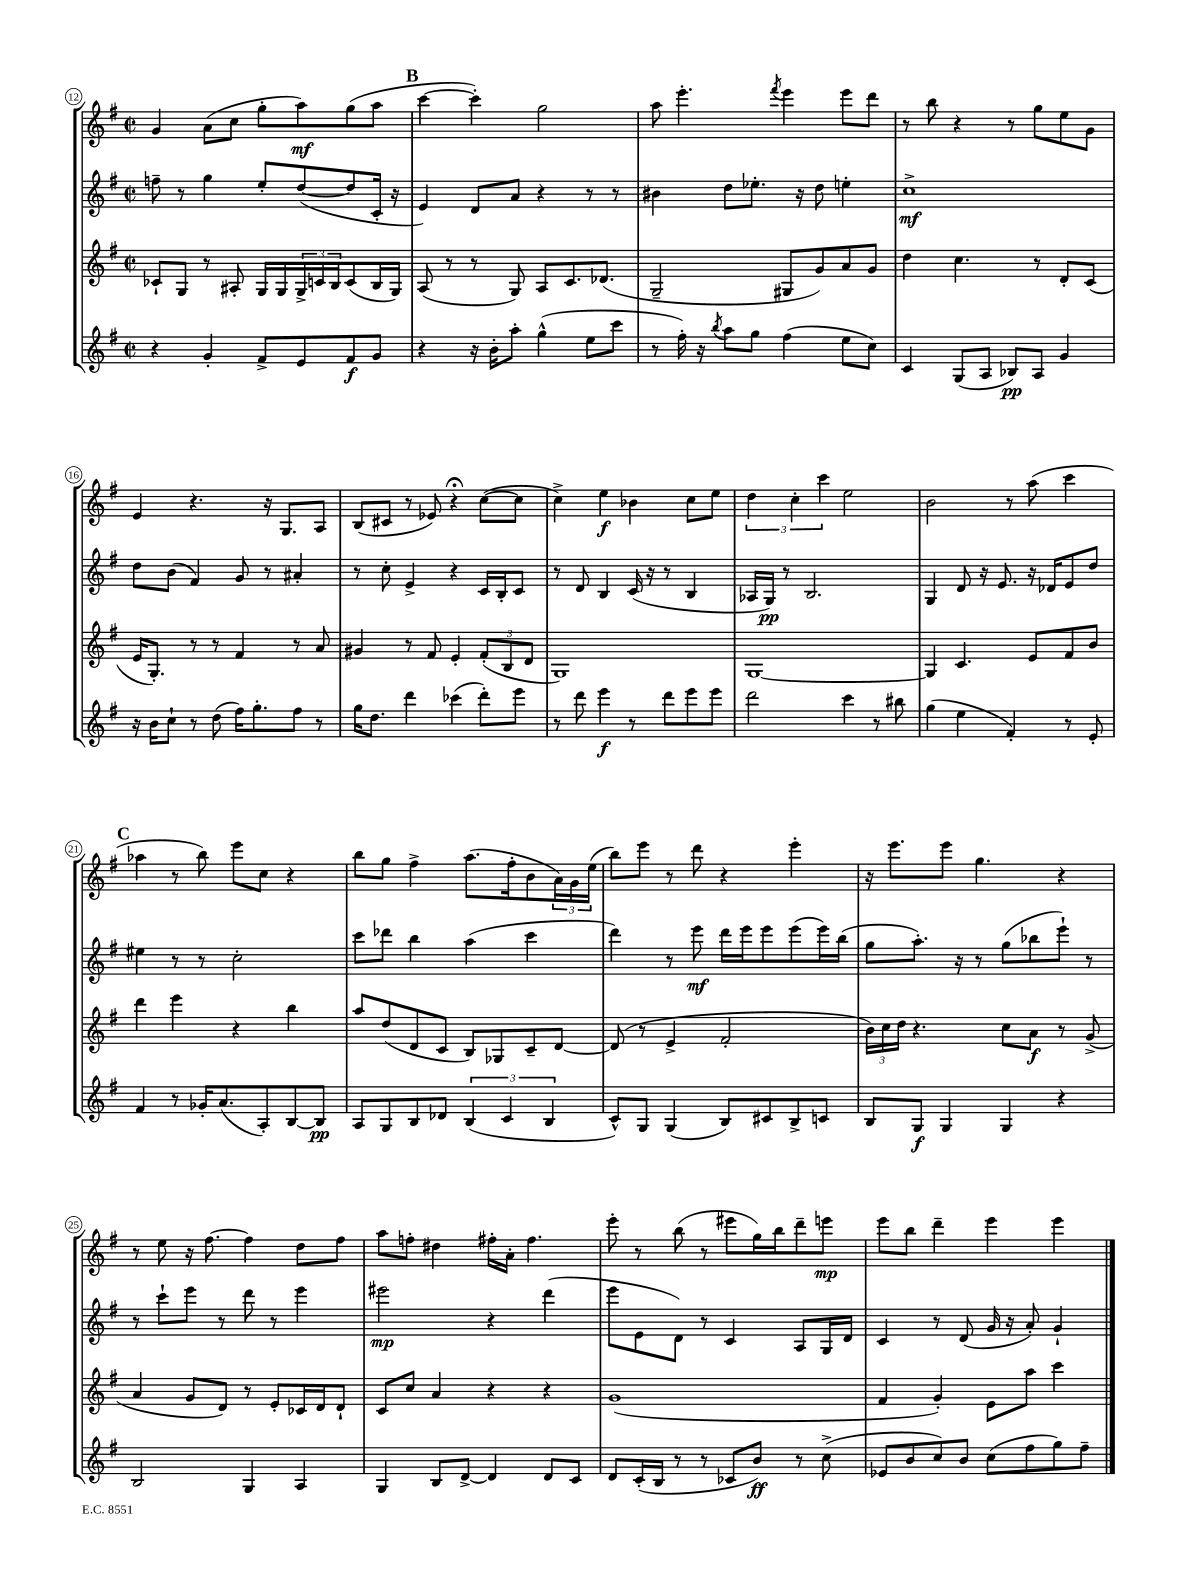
<<
\new StaffGroup <<
\new Staff = "s0" {
    \clef treble \key g \major \defaultTimeSignature \time 2/2
    g'4 a'8( c''8 g''8-. a''8\mf) g''8( a''8 |
    \mark \markup { \bold "B" } c'''4~ c'''4-.) g''2 |
    a''8 e'''4.-. \acciaccatura { fis'''8 } e'''4 e'''8 d'''8 |
    r8 b''8 r4 r8 g''8 e''8 g'8 |
    e'4 r4. r16 g8. a8 |
    b8( cis'8 r8 ees'8) r4\fermata c''8~( c''8 |
    c''4->) e''4\f bes'4 c''8 e''8 |
    \tuplet 3/2 { d''4 c''4-. c'''4 } e''2 |
    b'2 r8 a''8( c'''4 |
    \mark \markup { \bold "C" } aes''4 r8 b''8) e'''8 c''8 r4 |
    b''8 g''8 fis''4-> a''8.( fis''16-. b'8 \tuplet 3/2 { a'16) g'16 e''16( } |
    b''8) e'''8 r8 d'''8 r4 e'''4-. |
    r16 e'''8. e'''8 g''4. r4 |
    r8 e''8 r16 fis''8.~ fis''4 d''8 fis''8 |
    a''8 f''8-. dis''4 fis''16-. a'16-. fis''4. |
    e'''8-. r8 b''8( r8 eis'''8 g''16) b''16 d'''8-- e'''8\mp |
    e'''8 b''8 d'''4-- e'''4 e'''4 \bar "|." |
}
\new Staff = "s1" {
    \clef treble \key g \major \defaultTimeSignature \time 2/2
    f''8-- r8 g''4 e''8-. d''8~( d''8 c'16-. r16 |
    \mark \markup { \bold "B" } e'4) d'8 a'8 r4 r8 r8 |
    bis'4 d''8 ees''8.-. r16 d''8 e''4-. |
    c''1->\mf |
    d''8 b'8( fis'4) g'8 r8 ais'4-. |
    r8 c''8-. e'4-> r4 c'16 b16-. c'8 |
    r8 d'8 b4 c'16( r16 r8 b4 |
    aes16 g16\pp) r8 b2. |
    g4 d'8 r16 e'8. r16 des'16 e'8 d''8 |
    \mark \markup { \bold "C" } eis''4 r8 r8 c''2-. |
    c'''8 des'''8 b''4 a''4( c'''4 |
    d'''4) r8 e'''8\mf d'''16 e'''16 e'''8 e'''8( e'''16) b''16( |
    g''8 a''8.-.) r16 r8 g''8( bes''8 e'''8-!) r8 |
    r8 c'''8-! e'''8 r8 d'''8 r8 e'''4 |
    eis'''2\mp r4 d'''4( |
    e'''8 e'8 d'8) r8 c'4 a8 g16 d'16 |
    c'4 r8 d'8( g'16 r16 a'8-.) g'4-! \bar "|." |
}
\new Staff = "s2" {
    \clef treble \key g \major \defaultTimeSignature \time 2/2
    ces'8-! g8 r8 ais8-. g16 g16 \tuplet 3/2 { g16-> c'16 b16 } c'8( b16 g16) |
    \mark \markup { \bold "B" } a8( r8 r8 g8) a8 c'8. des'8.( |
    g2-- gis8 g'8) a'8 g'8 |
    d''4 c''4. r8 d'8-. c'8( |
    e'16 g8.-.) r8 r8 fis'4 r8 a'8 |
    gis'4 r8 fis'8 e'4-. \tuplet 3/2 { fis'8-.( b8 d'8 } |
    g1) |
    g1~ |
    g4 c'4. e'8 fis'8 b'8 |
    \mark \markup { \bold "C" } d'''4 e'''4 r4 b''4 |
    a''8 d''8( d'8 c'8 b8) ges8 c'8-- d'8~ |
    d'8( r8 e'4-> fis'2-. |
    \tuplet 3/2 { b'16) c''16 d''16 } r4. c''8 a'8\f r8 g'8->( |
    a'4 g'8 d'8) r8 e'8-. ces'16 d'16 d'8-! |
    c'8 c''8 a'4 r4 r4 |
    g'1( |
    fis'4 g'4-.) e'8 a''8 c'''4 \bar "|." |
}
\new Staff = "s3" {
    \clef treble \key g \major \defaultTimeSignature \time 2/2
    r4 g'4-. fis'8-> e'8 fis'8\f g'8 |
    \mark \markup { \bold "B" } r4 r16 b'16-. a''8-. g''4-^( e''8 c'''8 |
    r8 fis''16-.) r16 \acciaccatura { b''8 } a''8 g''8 fis''4( e''8 c''8) |
    c'4 g8( a8 bes8\pp) a8 g'4 |
    r16 b'16 c''8-! r8 d''8( fis''16) g''8.-. fis''8 r8 |
    g''16 d''8. d'''4 ces'''4( d'''8-.) e'''8 |
    r8 d'''8 e'''4\f r8 d'''8 e'''8 e'''8 |
    d'''2 c'''4 r8 bis''8 |
    g''4( e''4 fis'4-.) r8 e'8-. |
    \mark \markup { \bold "C" } fis'4 r8 ges'16-. a'8.( a8-.) b8~ b8\pp |
    a8 g8 b8 des'8 \tuplet 3/2 { b4( c'4 b4 } |
    c'8-^) g8 g4( b8) cis'8 b8-> c'8 |
    b8 g8\f g4 g4 r4 |
    b2 g4 a4 |
    g4 b8 d'8~-> d'4 d'8 c'8 |
    d'8 c'16-.( b16 r8 r8 ces'8 b'8\ff) r8 c''8->( |
    ees'8 b'8 c''8) b'8 c''8( fis''8 g''8) fis''8-- \bar "|." |
}
>>
>>
\layout { \context { \Score currentBarNumber = #12 \override BarNumber.stencil = #(make-stencil-circler 0.1 0.3 ly:text-interface::print) } }
